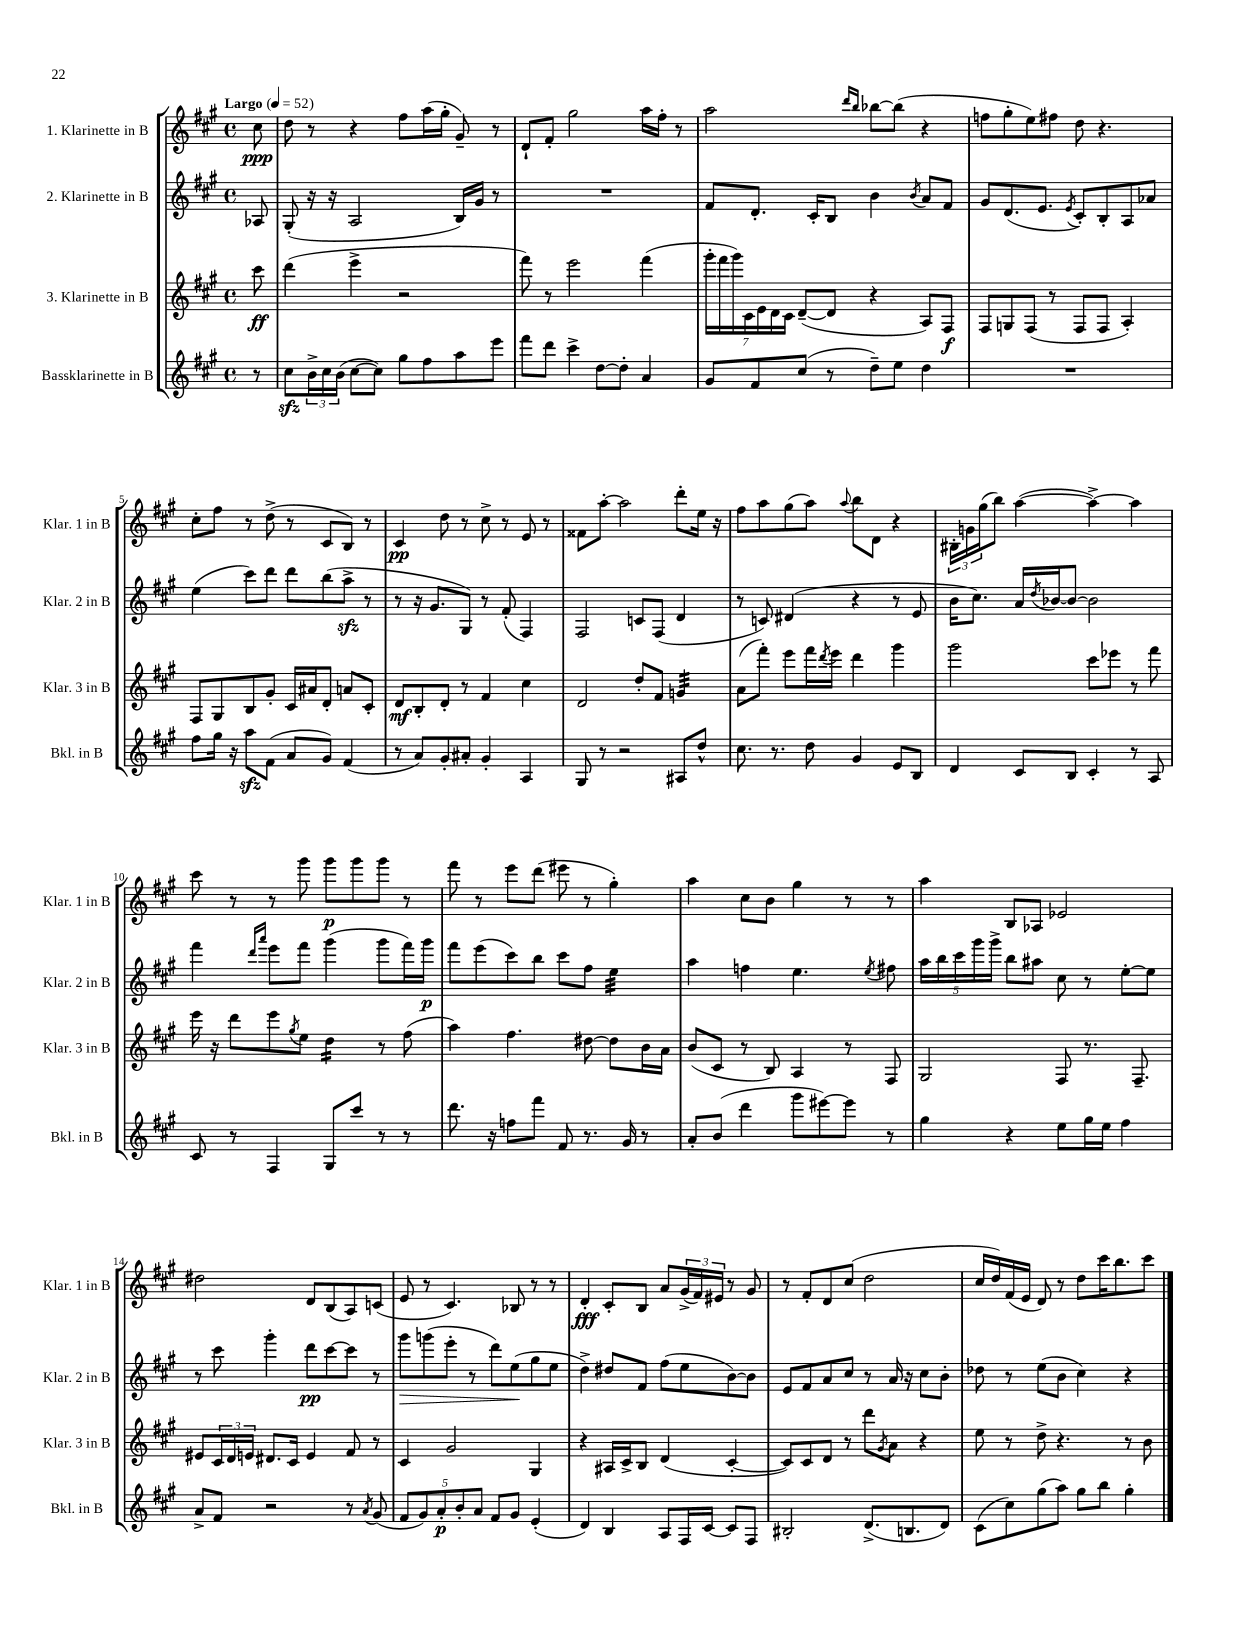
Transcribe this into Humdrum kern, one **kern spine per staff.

**kern	**kern	**kern	**kern
*staff4	*staff3	*staff2	*staff1
*clefG2	*clefG2	*clefG2	*clefG2
*k[f#c#g#]	*k[f#c#g#]	*k[f#c#g#]	*k[f#c#g#]
*M4/4	*M4/4	*M4/4	*M4/4
*met(c)	*met(c)	*met(c)	*met(c)
*MM52	*MM52	*MM52	*MM52
8r	8ccc#\	8A-/	8cc#\
=	=	=	=
8cc#\L	(4ddd\	(8G#'/	8dd\
24b^\L	.	16r	8r
24cc#\	.	.	.
.	.	16r	.
(24b\JJ	.	.	.
[8cc#\L	4eee^\	2A/	4r
8cc#\]J)	.	.	.
8gg#\L	2r	.	8ff#\L
8ff#\	.	.	(16aa\L
.	.	.	16gg#'\JJ
8aa\	.	16B/LL)	8g#~/)
.	.	16g#/JJ	.
8eee\J	.	8r	8r
=	=	=	=
8fff#\L	8fff#\)	1r	8d`/L
8ddd\J	8r	.	8f#'/J
4ccc#^\	2eee\	.	2gg#\
[8dd\L	.	.	.
8dd'\]J	.	.	.
4a/	(4fff#\	.	16aa\LL
.	.	.	16ff#'\JJ
.	.	.	8r
=	=	=	=
8g#/L	28ggg#'\LL	8f#/L	2aa\
.	28fff#\	.	.
.	28ggg#\)	.	.
.	28c#\	.	.
8f#/	.	8.d'/J	.
.	28e\	.	.
.	28d\	.	.
.	28c#\JJ	.	.
(8cc#/J	([8d~/L	.	.
.	.	16c#'/LK	.
8r	8d/]J	8B/J	.
.	.	.	16qqddd/LL
.	.	.	16qqbb/JJ
8dd~\L)	4r	4b\	[8bb-\L
8ee\J	.	.	(8bb-\]J
.	.	8qb/	.
4dd\	8A/L)	8a/L	4r
.	8F#/J	8f#/J	.
=	=	=	=
1r	8F#/L	8g#/L	8ff\L
.	8G/	(8.d/	8gg#'\
.	(8F#/J	.	8ee\)
.	.	8.e/J	.
.	8r	.	8ff#\J
.	.	8qe/	.
.	8F#/L	8c#'/L)	8dd\
.	8F#/J	8B'/	4.r
.	4A'/)	8A/	.
.	.	8a-/J	.
=	=	=	=
8ff#\L	8F#/L	(4ee\	8cc#'\L
16gg#\Jk	8G#/	.	8ff#\J
16r	.	.	.
8aa\L	8B/	8ccc#\L)	8r
(8f#\J	8g#'/J	8ddd\J	(8dd^\
8a/L	16c#/LL	8ddd\L	8r
.	16a#/J	.	.
8g#/J)	8d'/J	(8bb\	8c#/L
(4f#/	8a/L	8aa^\J	8B/J)
.	8c#'/J	8r	8r
=	=	=	=
8r	8d/L	8r	4c#/
8a/L)	8B'/	16r	.
.	.	8.g#/L	.
8g#'/	8d'/J	.	8dd\
8a#'/J	8r	8G#/J)	8r
4g#'/	4f#/	8r	8cc#^\
.	.	(8f#'/	8r
4A/	4cc#\	4F#/)	8e/
.	.	.	8r
=	=	=	=
8G#/	2d/	2F#/	8f##\L
8r	.	.	[8aa'\J
2r	.	.	2aa\]
.	8dd'/L	8c/L	.
.	8f#/J	(8F#/J	.
8A#/L	4g/	4d/	8ddd'\L
8dd^^/J	.	.	16ee\Jk
.	.	.	16r
=	=	=	=
8.cc#\	(8a\L	8r	8ff#\L
.	8fff#'\J)	8c/)	8aa\
8.r	.	.	.
.	8eee\L	(4d#/	(8gg#\
8dd\	16fff#\L	.	8aa\J)
.	8qddd/	.	.
.	16eee\JJ	.	.
.	.	.	8qqaa/
4g#/	4ddd\	4r	8bb\L
.	.	.	8d\J
8e/L	4ggg#\	8r	4r
8B/J	.	8e/	.
=	=	=	=
4d/	2ggg#\	16b\LK	24B#'\LL
.	.	.	24g\
.	.	8.cc#\J)	.
.	.	.	(24gg#\J
.	.	.	8bb\J)
8c#/L	.	16a/LL	([4aa\
.	.	8qdd/	.
.	.	[16b-/J	.
8B/J	.	8b-/_J	.
4c#'/	8ccc#\L	2b-\]	4aa^\_)
.	8eee-\J	.	.
8r	8r	.	4aa\]
8A/	8fff#\	.	.
=	=	=	=
8c#/	16eee\	4fff#\	8ccc#\
.	16r	.	.
8r	8ddd\L	.	8r
.	.	16qqddd/LL	.
.	.	16qqaaa/JJ	.
4F#/	8eee\	8eee\L	8r
.	8qgg#/	.	.
.	8ee\J	8fff#\J	8ggg#\
8G#/L	4dd\	(4ggg#\	8ggg#\L
8ccc#/J	.	.	8ggg#\
8r	8r	8ggg#\L	8ggg#\J
8r	(8ff#\	16fff#\L)	8r
.	.	16ggg#\JJ	.
=	=	=	=
8.ddd\	4aa\)	8fff#\L	8fff#\
.	.	(8eee\	8r
16r	.	.	.
8ff\L	4.ff#\	8ccc#\)	8eee\L
8fff#\J	.	8bb\J	(8ddd\J
8f#/	.	8ccc#\L	8eee#\
8.r	[8dd#\	8ff#\J	8r
.	8dd#\]L	4ee\	4gg#'\)
16g#/	.	.	.
8r	16b\L	.	.
.	16a\JJ	.	.
=	=	=	=
8a'/L	(8b/L	4aa\	4aa\
(8b/J	8c#/J	.	.
4ddd\	8r	4ff\	8cc#\L
.	8B/)	.	8b\J
8ggg#\L	4A/	4.ee\	4gg#\
[8eee#\)	.	.	.
8eee#\]J	8r	.	8r
.	.	8qee/	.
8r	8F#/	8ff#\	8r
=	=	=	=
4gg#\	2G#/	20aa\LL	4aa\
.	.	20bb\	.
.	.	20ccc#\	.
.	.	20ggg#\	.
.	.	20ggg#^\JJ	.
4r	.	8bb\L	8B/L
.	.	8aa#\J	8A-/J
8ee\L	8F#/	8cc#\	2e-/
16gg#\L	8.r	8r	.
16ee\JJ	.	.	.
4ff#\	.	[8ee'\L	.
.	8.F#~/	.	.
.	.	8ee\]J	.
=	=	=	=
8a^/L	8e#/L	8r	2dd#\
8f#/J	24c#/L	8ccc#\	.
.	24d/	.	.
.	24e/JJ	.	.
2r	8.d#/L	4ggg#'\	.
.	16c#/Jk	.	.
.	4e/	8ddd\L	8d/L
.	.	[8ccc#\	(8B/
8r	8f#/	8ccc#\]J	8A/)
8qa/	.	.	.
(8g#/	8r	8r	(8c/J
=	=	=	=
10f#/L	4c#/	8ggg#\L	8e/
10g#/)	.	.	.
.	.	(8ggg\	8r
10a'/	.	.	.
.	2g#/	8eee'\J	4.c#/)
10b'/	.	.	.
.	.	8r	.
10a/J	.	.	.
8f#/L	.	8ddd\L)	.
8g#/J	.	(8ee\	8B-/
(4e'/	4G#/	8gg#\	8r
.	.	8ee\J	8r
=	=	=	=
4d/)	4r	4dd^\)	4d'/
4B/	16A#/LL	8dd#/L	8c#'/L
.	16c#^/J	.	.
.	8B/J	8f#/J	8B/J
8A/L	(4d/	(8ff#\L	8a/L
16F#/L	.	8ee\	(24g#^/L
.	.	.	24f#/)
[16c#/JJ	.	.	.
.	.	.	24e#/JJ
8c#/]L	[4c#'/	[8b\)	8r
8F#/J	.	8b\]J	8g#/
=	=	=	=
2B#'/	8c#/]L)	8e/L	8r
.	8c#/	8f#/	8f#'/L
.	8d/J	8a/	8d/
.	8r	8cc#/J	(8cc#/J
(8.d^/L	8ddd\L	8r	2dd\
.	8qg#/	.	.
.	8a\J	16a/	.
8.B/	.	16r	.
.	4r	8cc#\L	.
8d/J)	.	8b'\J	.
=	=	=	=
(8c#\L	8ee\	8dd-\	16cc#/LL
.	.	.	16dd/)
8cc#\)	8r	8r	(16f#/
.	.	.	16e/JJ
(8gg#\	8dd^\	(8ee\L	8d/)
8aa\J)	4.r	8b\J	8r
8gg#\L	.	4cc#\)	8dd\L
8bb\J	.	.	16ccc#\K
.	.	.	8.bb\
4gg#'\	8r	4r	.
.	8b\	.	8ccc#\J
==	==	==	==
*-	*-	*-	*-
